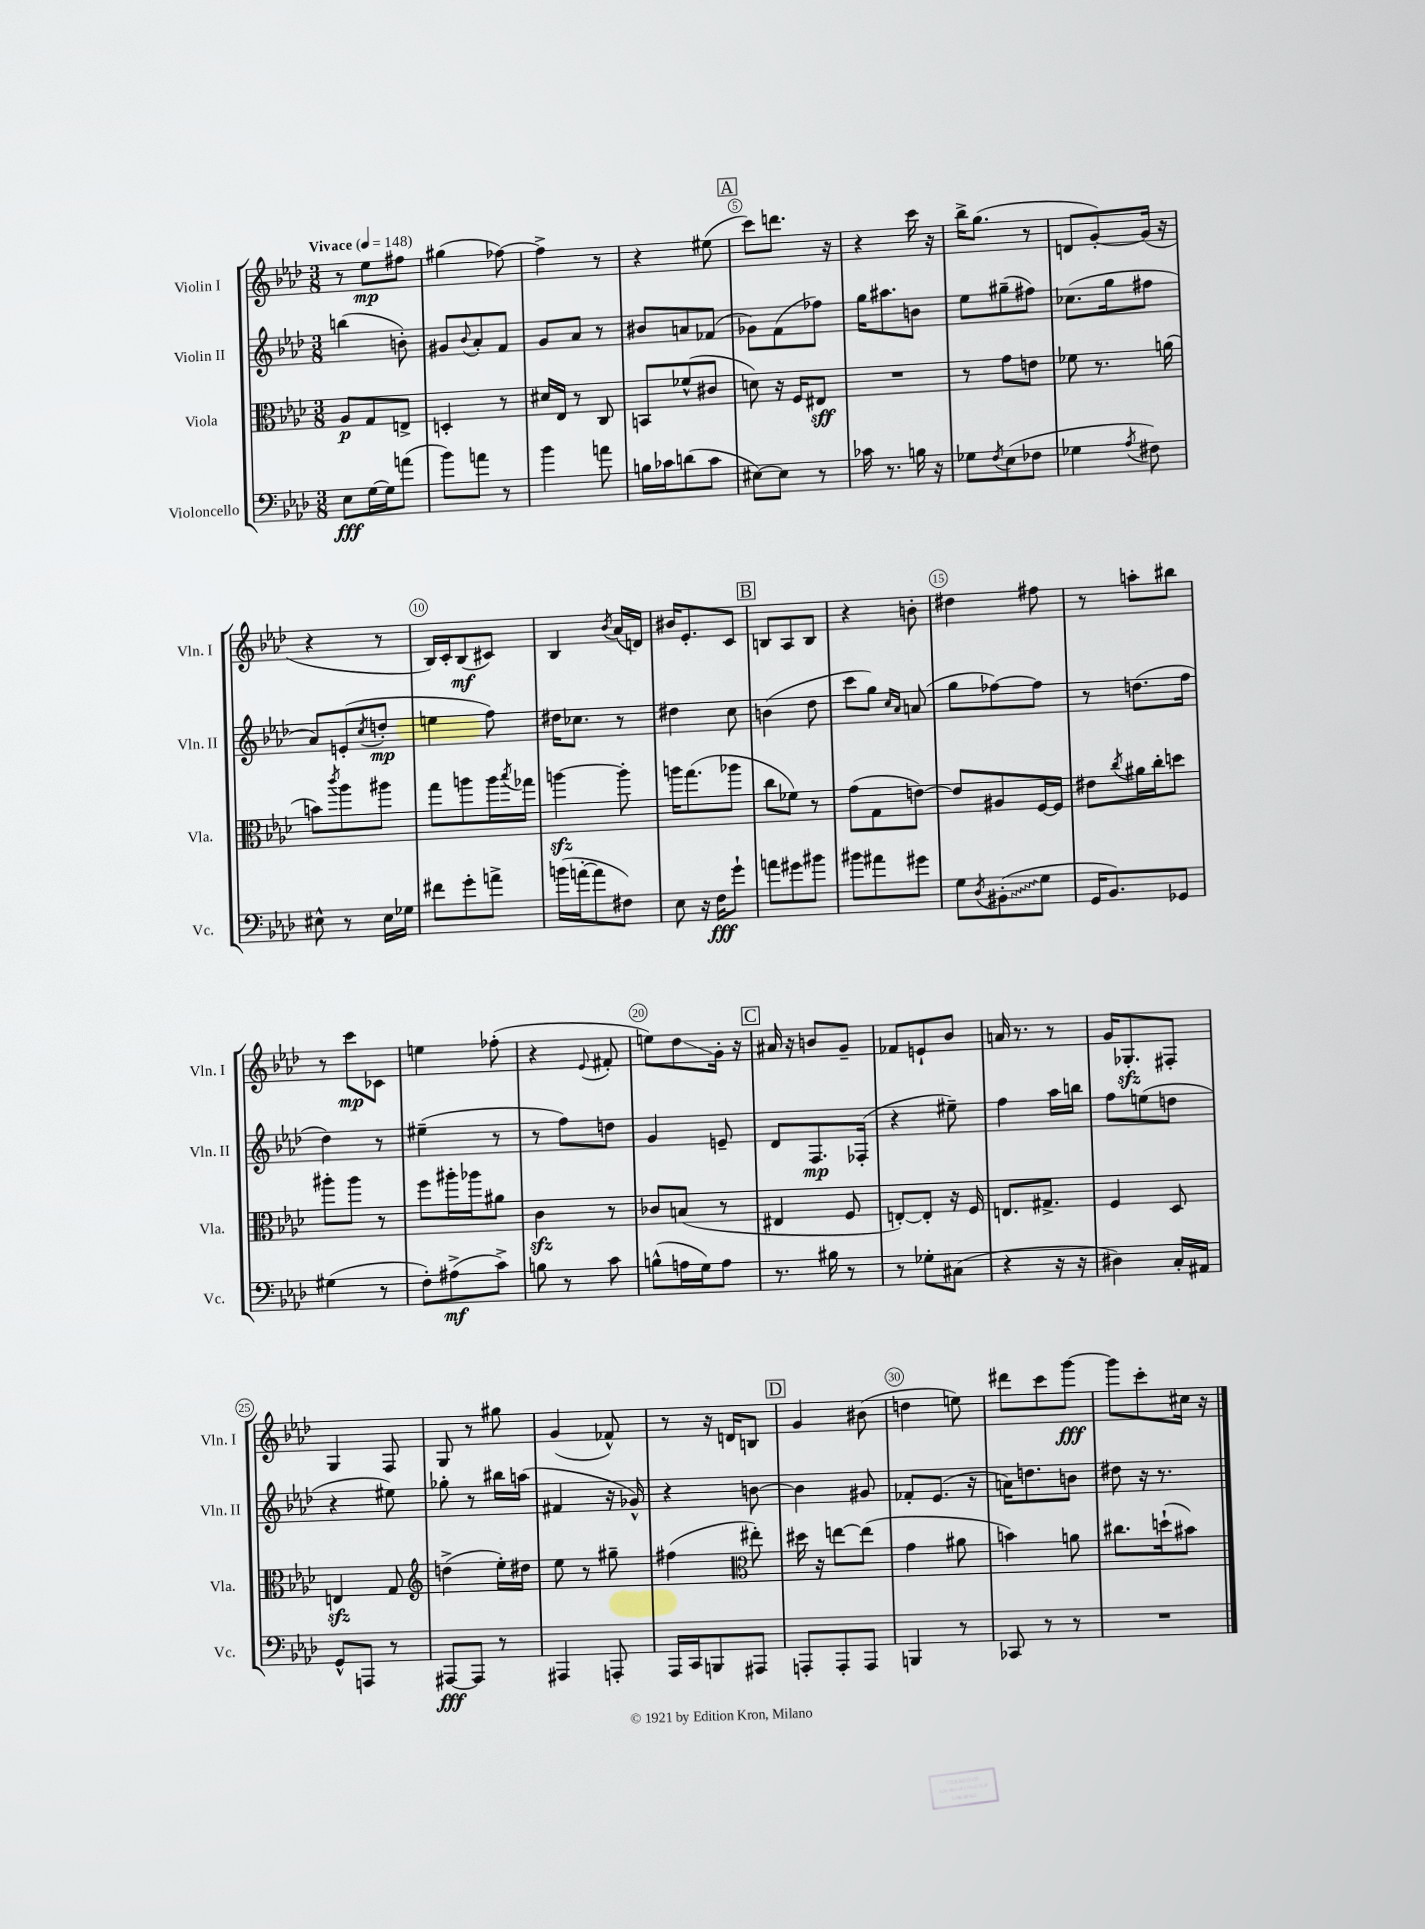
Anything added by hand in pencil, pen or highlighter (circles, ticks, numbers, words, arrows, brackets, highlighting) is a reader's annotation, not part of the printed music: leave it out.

**kern	**kern	**kern	**kern
*staff4	*staff3	*staff2	*staff1
*clefF4	*clefC3	*clefG2	*clefG2
*k[b-e-a-d-]	*k[b-e-a-d-]	*k[b-e-a-d-]	*k[b-e-a-d-]
*M3/8	*M3/8	*M3/8	*M3/8
*MM148	*MM148	*MM148	*MM148
8E-	8A-	(4bb	8r
[16G	8G	.	8ee-
16G]	.	.	.
(8a	8E^	8b')	8ff#
=	=	=	=
8b-)	4D'	8g#	(4gg#
.	.	8qqb-	.
8a	.	8a-'	.
8r	8r	8f	[8ff-)
=	=	=	=
4b-	16d#	8g	4ff-^]
.	16E-	.	.
.	8r	8a-	.
8a	8C	8r	8r
=	=	=	=
16B	8BB	8b#	4r
16c-	.	.	.
(8d	(8f-^^	8a	.
8c-	8c#	(8f-	(8ee#
=	=	=	=
[8E#)	8d)	8g-)	8ccc)
8E#]	16r	(8f	8.ddd
.	16F	.	.
8r	8E#	8ff-)	.
.	.	.	16r
=	=	=	=
16c-	4.r	16gg	4r
8.r	.	8.aa#	.
16B	.	8b	16ccc
16r	.	.	16r
=	=	=	=
8G-	8r	8ee-	16bb-^
.	.	.	(8.gg
8qF	.	.	.
(8E-	8g	(8gg#~	.
8F-	8e	8ff#)	8r
=	=	=	=
4G-	8f-	(8.cc-	8d
.	8.r	.	[8g')
.	.	16gg	.
8qA-	.	.	.
8F#)	.	8ff#	(16g]
.	(16a	.	16r
=	=	=	=
8E#^^	8b)	8a-)	4r
.	8qccc	.	.
8r	8aa-	(8e'	.
.	.	8qcc	.
16E#	8aa#	8dd'	8r
16G-	.	.	.
=	=	=	=
8f#	8gg	4ee	16B-)
.	.	.	16c'
8g'	8aa	.	(8B-
8a^	16aa	8ff)	8c#)
.	8qbb-	.	.
.	16gg-	.	.
=	=	=	=
(16b	[4aa	16dd#	4B-
[16a'	.	8.cc-	.
8a]	.	.	.
.	.	.	8qb-
8F#)	8aa']	8r	(16a-
.	.	.	16d)
=	=	=	=
8E-	16aa	4dd#	16b#
.	(8.gg	.	8.e-'
16r	.	.	.
16F	.	.	.
8g`	8aa-	8cc	8c
=	=	=	=
8a	8cc	(4b	8B
8g#	8f-)	.	8A-
8b#	8r	8dd-	8B
=	=	=	=
8b#	(8g	8ccc	4r
8a#	8G	8gg)	.
.	.	16qqcc	.
.	.	16qqa-	.
8g#	[8e)	(8a	8b'
=	=	=	=
8G	8e]	8gg	4dd#
8qD-	.	.	.
(8BB#'	8A#	[8ff-)	.
8G	[16F	8ff-]	8ff#
.	16F]	.	.
=	=	=	=
16GG	8e#	8r	8r
8.BB-)	.	.	.
.	8qcc	.	.
.	16a#	(8.dd	8aa'
.	16cc'	.	.
8GG-	8dd	.	8bb#
.	.	16ff	.
=	=	=	=
(4G#	8aa#'	4dd-)	8r
.	8aa#	.	8ccc
8r	8r	8r	8c-
=	=	=	=
8F')	8ff	(4ee#~	4ee
(8A#^	16aa#'	.	.
.	16aa-	.	.
8c^)	8a#	8r	(8ff-'
=	=	=	=
8B	4c	8r	4r
8r	.	8ff)	.
.	.	.	8qqe-
8c	8r	8dd	8f#'
=	=	=	=
(8B^^	8c-	4g	8ee)
16A	(8B	.	8dd-
16G)	.	.	.
8A	8r	8e~	16g'
.	.	.	16r
=	=	=	=
8.r	4E#	8d-	16a#
.	.	.	16r
.	.	8.F	8b
16B#	.	.	.
8r	8F	.	8g~
.	.	(16F-'	.
=	=	=	=
8r	[8E')	4r	8f-
8G-'	8E']	.	8e`
(8C#	16r	8ee#~)	8b-
.	16F	.	.
=	=	=	=
4r	8.E	4ff	16a
.	.	.	8.r
.	8.G#^	.	.
16r	.	16aa-	8r
16r	.	16bb	.
=	=	=	=
4D#)	4F	8ff	16g
.	.	.	8.G-'
.	.	(8ee	.
16C'	8D-	8dd	8F#'
16AA#	.	.	.
=	=	=	=
8GG^^	4E	4r	4G
8AAA	.	.	.
8r	8G	8ee#)	8F
=	=	=	=
*	*clefG2	*	*
[8AAA#	(4dd^	8gg-'	8G
8AAA#]	.	8r	8r
8r	16ee-')	16bb#	8gg#
.	16dd#	(16aa	.
=	=	=	=
4AAA#	8ee-	4f#	(4g
.	8r	.	.
8AAA'	8gg#~	16r	8f-^^)
.	.	16g-^^)	.
=	=	=	=
16AAA-	(4ff#	4r	8r
16CC	.	.	.
8BBB	.	.	16r
.	.	.	16d
*	*clefC3	*	*
8AAA#	8ee#')	[8b	8B
=	=	=	=
8AAA'	16dd#	4b]	4g
.	16r	.	.
8AAA'	[8ee	.	.
8AAA	(8ee]	8g#	(8b#
=	=	=	=
4BBB	4g	8f-'	4dd
.	.	(8.e-	.
8r	8a#	.	8ee)
.	.	16r	.
=	=	=	=
8CC-	4b)	16a)	8ddd#
.	.	8.dd	.
8r	.	.	8ccc
8r	8a	8b	[8ggg
=	=	=	=
4.r	8.cc#	8dd#	8ggg]
.	.	16r	8ccc'
.	(16dd`	8.r	.
.	8b#)	.	16cc#
.	.	.	16r
==	==	==	==
*-	*-	*-	*-
